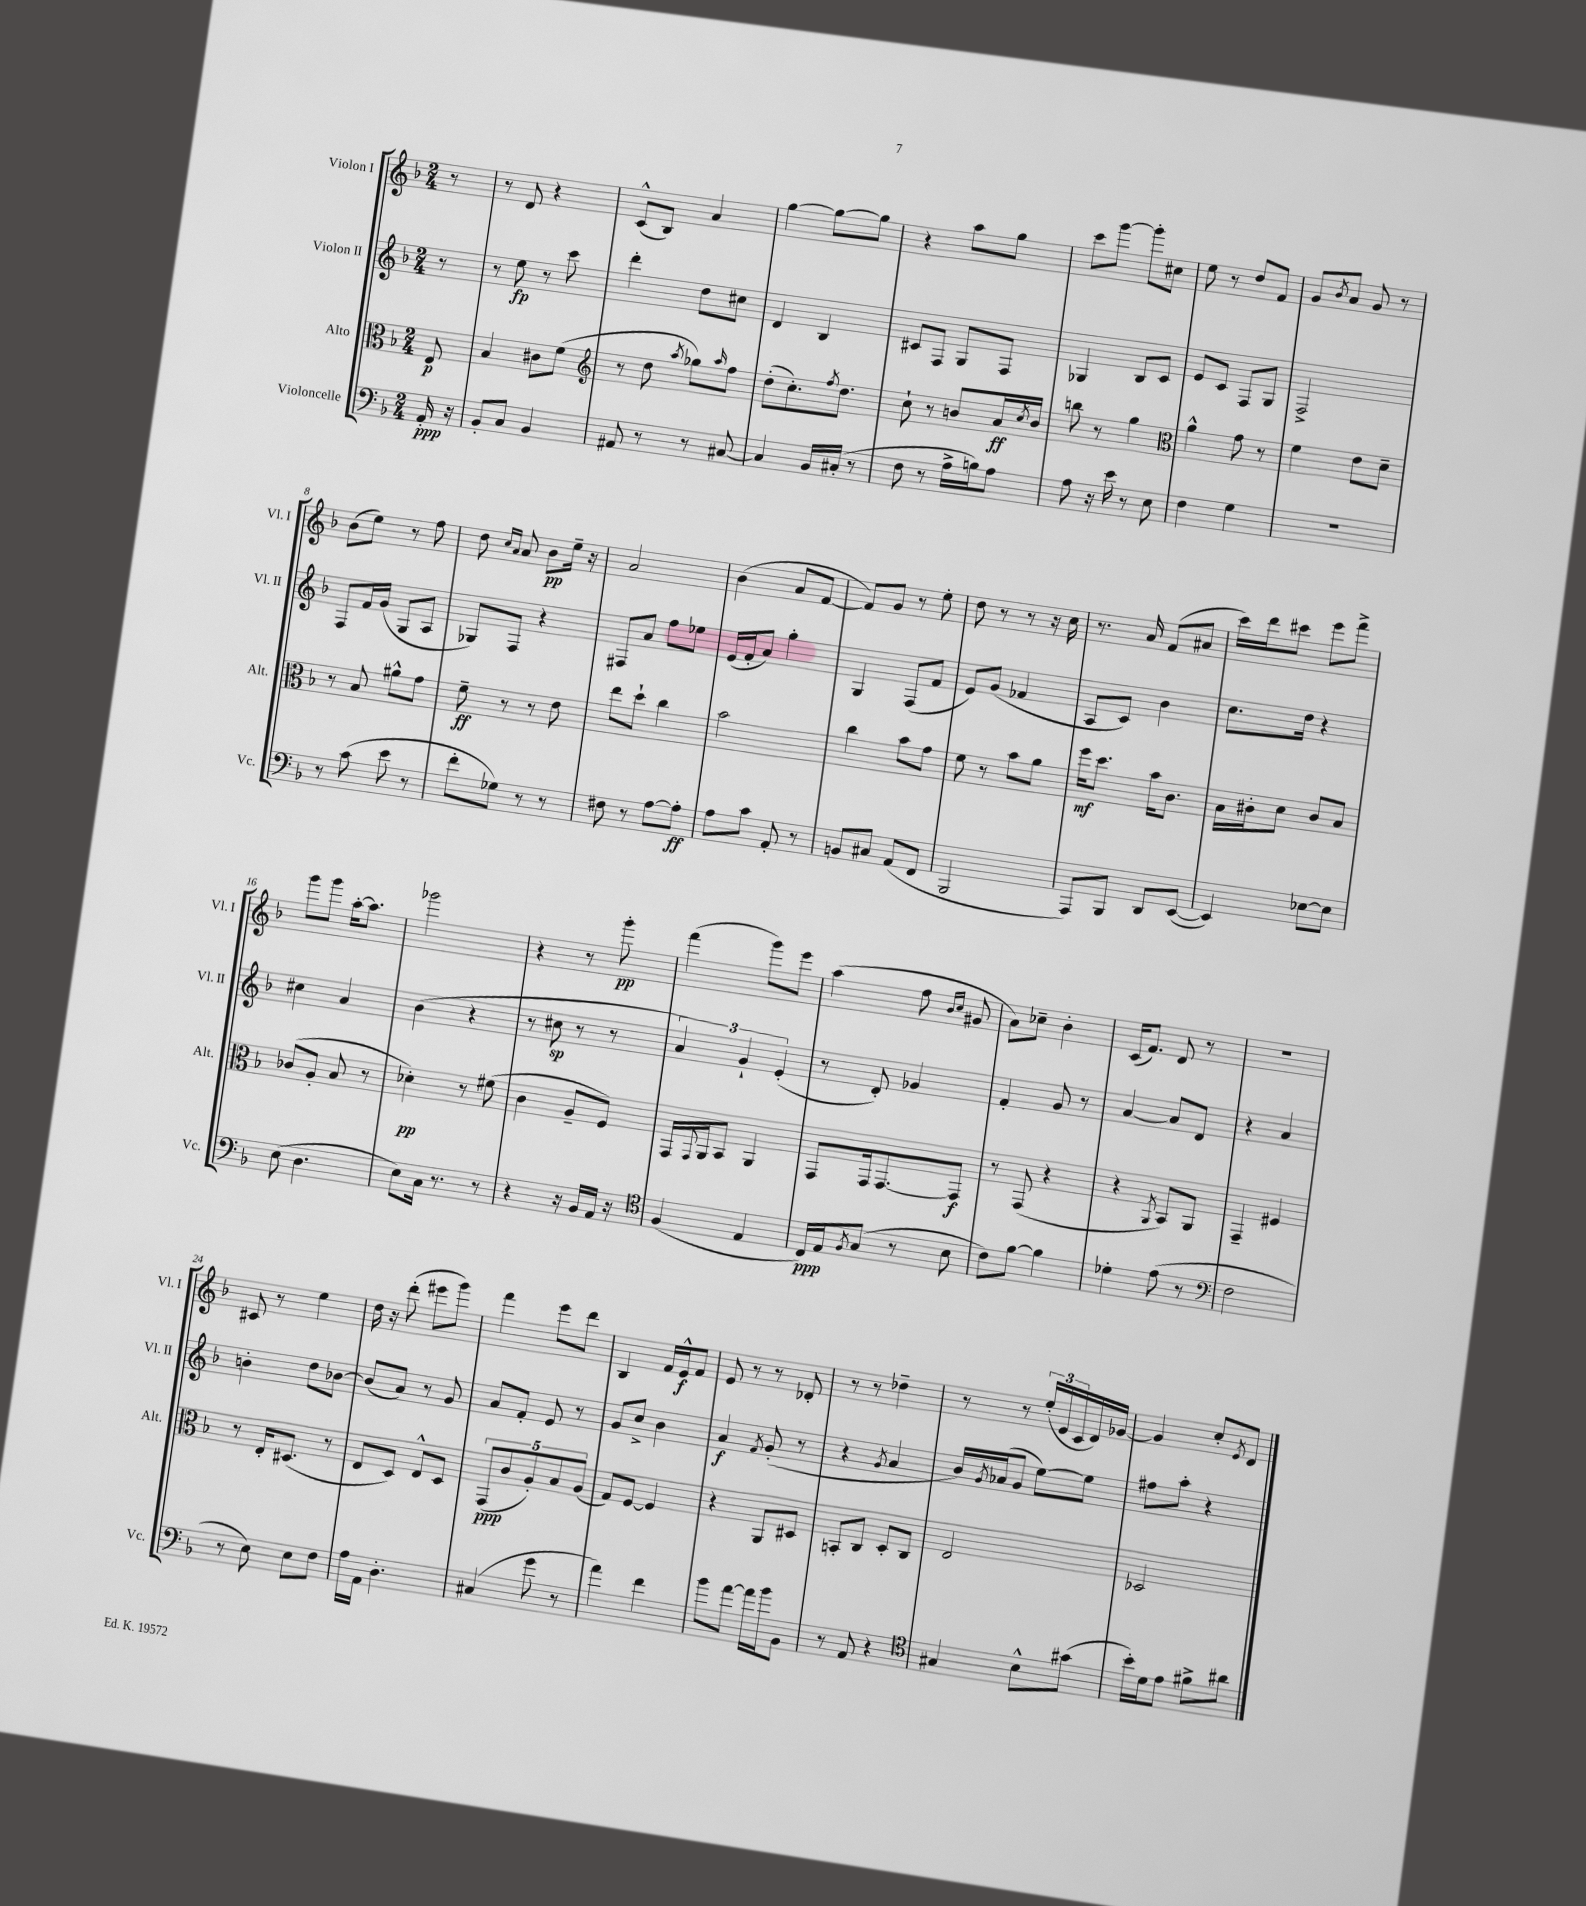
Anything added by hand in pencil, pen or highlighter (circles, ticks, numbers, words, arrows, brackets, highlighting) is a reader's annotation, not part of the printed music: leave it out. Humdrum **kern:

**kern	**kern	**kern	**kern
*staff4	*staff3	*staff2	*staff1
*clefF4	*clefC3	*clefG2	*clefG2
*k[b-]	*k[b-]	*k[b-]	*k[b-]
*M2/4	*M2/4	*M2/4	*M2/4
16AA'/	8E/	8r	8r
16r	.	.	.
=	=	=	=
8BB-'/L	4B-/	8r	8r
8C/J	.	8ee\	8d/
4BB-/	8c#\L	8r	4r
.	(8f\J	8ccc\	.
=	=	=	=
*	*clefG2	*	*
8AA#/	8r	4ddd'\	(8c^^/L
8r	8dd\	.	8B-/J)
.	8qaa/	.	.
8r	8gg-\L)	8dd\L	4a/
.	16qqaa/	.	.
[8C#/	8ff\J	8cc#\J	.
=	=	=	=
4C#/]	(8dd'\L	4d/	[4gg\
.	8.cc'\)	.	.
16BB-/LL	.	4B-/	8gg\_L
.	8qff/	.	.
(16C#'/JJ	8.dd\J	.	.
8r	.	.	8gg\]J
=	=	=	=
8F\	8cc`\	8c#/L	4r
8r	8r	8F/J	.
16A^\LL	8b/L	8G/L	8aa\L
16B\J)	.	.	.
8A\J	16a/L	8F/J	8gg\J
.	8qcc/	.	.
.	16b/JJ	.	.
=	=	=	=
8A\	8bb\	4G-/	8ccc\L
16r	8r	.	[8ggg\J
16e\	.	.	.
8r	4gg\	8B-/L	8ggg'\]L
8E\	.	8c/J	8cc#\J
=	=	=	=
*	*clefC3	*	*
4F\	4a^^\	8e/L	8ee\
.	.	8c/J	8r
4G\	8g\	8F/L	8dd/L
.	8r	8G/J	8f/J
=	=	=	=
2r	4f\	2F^/	8g/L
.	.	.	8qb-/
.	.	.	8a/J
.	8e\L	.	8g/
.	8d~\J	.	8r
=	=	=	=
8r	8r	8F/L	(8b-\L
(8c\	8B-/	16f/L	8ee\J)
.	.	(16g/JJ	.
8e\	8a#^^\L	8G/L	8r
8r	8g\J	8A/J	8ff\
=	=	=	=
8f'\L	8f~\	8G-/L)	8dd\
.	.	.	16qqcc/LL
.	.	.	16qqa/JJ
8G-\J)	8r	8F/J	8a/
8r	8r	4r	8b-\L
8r	8e\	.	16ee~\Jk
.	.	.	16r
=	=	=	=
8F#\	8ee\L	8F#/L	2a/
8r	8dd`\J	8a/J	.
[8A\L	4cc\	8ff\L	.
8A'\]J	.	8ee-\J	.
=	=	=	=
8A\L	2b-\	(16e/LL	(4b-\
.	.	16f'/J	.
8c\J	.	8a/J)	.
8AA'/	.	4gg'\	8a/L
8r	.	.	[8f/J
=	=	=	=
8BB/L	4cc\	4G/	8f/]L)
8C#/J	.	.	8g/J
(8AA/L	8b-\L	(8F/L	8r
8FF/J	8g\J	8f/J	8ee'\
=	=	=	=
2BBB-/	8f\	8e/L)	8dd\
.	8r	(8g/J	8r
.	8b-\L	4f-/	8r
.	8a\J	.	16r
.	.	.	16cc\
=	=	=	=
8AAA/L)	16ff\LK	8A/L	8.r
.	8.dd\J	.	.
8BBB-/J	.	8c/J)	.
.	.	.	16a/
8DD/L	16b-\LK	4b-\	(8f/L
.	8.c\J	.	.
([8EE/J	.	.	8a#/J
=	=	=	=
4EE/])	16B-\LL	8.cc\L	16ccc\LL)
.	16c#'\J	.	16ddd\J
.	8d\J	.	8ccc#\J
.	.	16dd\Jk	.
[8E-\L	8c#/L	4r	8eee\L
8E-\]J	8B-/J	.	8fff^\J
=	=	=	=
(8E\	(8c-/L	4cc#\	8ggg\L
4.D\	8A'/J	.	8ggg\J
.	8B-/	4a/	[16aa'\LK
.	.	.	8.aa\]J
.	8r	.	.
=	=	=	=
8E\L)	4d-'\)	(4b-\	2ggg-\
16C\Jk	.	.	.
8.r	.	.	.
.	8r	4r	.
8r	(8f#\	.	.
=	=	=	=
4r	4c\	8r	4r
.	.	8cc#\	.
16r	8A~/L	8r	8r
16BB-/LL	.	.	.
16AA/JJ	8F/J)	8r	8ggg'\
16r	.	.	.
=	=	=	=
*clefC4	*	*	*
(4F/	16GG/LL	6a/)	(4fff\
.	8qqGG/	.	.
.	16AA/J	.	.
.	8BB-/J	.	.
.	.	6g`/	.
4E/	4AA/	.	8ggg\L)
.	.	(6e'/	.
.	.	.	8eee\J
=	=	=	=
16C/LL)	8GG/L	8r	(4aa\
16E/J	.	.	.
8qF/	.	.	.
(8G/J	16GG/k	8d'/)	.
.	[8.GG/	.	.
8r	.	4g-/	8ff\
.	.	.	16qqb-/LL
.	.	.	16qqcc/JJ
8B-\	8GG/]J	.	8g#/
=	=	=	=
8c\L)	8r	4f'/	8a\L)
[8f\J	(8GG/	.	8cc-~\J
4f\]	4r	8g/	4b-'\
.	.	8r	.
=	=	=	=
4d-'\	4r	[4a/	(16c/LK
.	.	.	8.f/J)
.	8qAA/	.	.
(8e\	8BB-/L)	8a/]L	8d/
8r	8AA/J	8d/J	8r
=	=	=	=
*clefF4	*	*	*
2F\	4GG~/	4r	2r
.	4F#/	4a/	.
=	=	=	=
8r	8r	4b'\	8c#/
8E\)	16E'/LK	.	8r
.	(8.D#/J	.	.
8E\L	.	8dd\L	4ee\
8F\J	8r	[8b-\J	.
=	=	=	=
16A\LL	8E/L	(8b-/]L	16dd\
16AA\JJ	.	.	16r
4.D'\	8D/J)	8a/J)	(8ddd'\
.	8E^^/L	8r	8eee#\L
.	8D/J	8g/	8ggg\J)
=	=	=	=
(4C#/	(10GG/L	8a/L	4fff\
.	10c/	.	.
.	.	8f'/J	.
.	10A'/)	.	.
8g\	.	8e/	8eee\L
.	10B-/	.	.
8r	.	8r	8ddd\J
.	(10A/J	.	.
=	=	=	=
4a\)	8G/L)	8g/L	4B-/
.	[8F/J	8cc^/J	.
4f\	4F/]	4b-\	16f/LL
.	.	.	16e^^/J
.	.	.	8f/J
=	=	=	=
8b-\L	4r	4a/	8e/
[8a\J	.	.	8r
.	.	8qf/	.
16a\]LL	8AA/L	(8g'/	8r
16b-\J	.	.	.
8BB-\J	8D#/J	8r	8d-'/
=	=	=	=
8r	8BB'/L	4r	8r
8AA/	8C/J	.	8r
.	.	8qg/	.
4r	8D'/L	4a/	4dd-~\
.	8C/J	.	.
=	=	=	=
*clefC4	*	*	*
4G#/	2E/	16b-/LL)	8r
.	.	8qg/	.
.	.	(16a-/J	.
.	.	8g/J	8r
8B-^^\L	.	[8ee\L)	(24ee'/LL
.	.	.	24e/
.	.	.	24c/
(8g#\J	.	8ee\]J	16d/)
.	.	.	[16g-/JJ
=	=	=	=
16b-'\LL)	2D-/	8ff#\L	4g-/]
16d\J	.	.	.
8e\J	.	8aa'\J	.
8f#^\L	.	4r	8cc'/L
.	.	.	8qe/
8a#\J	.	.	8d/J
==	==	==	==
*-	*-	*-	*-
